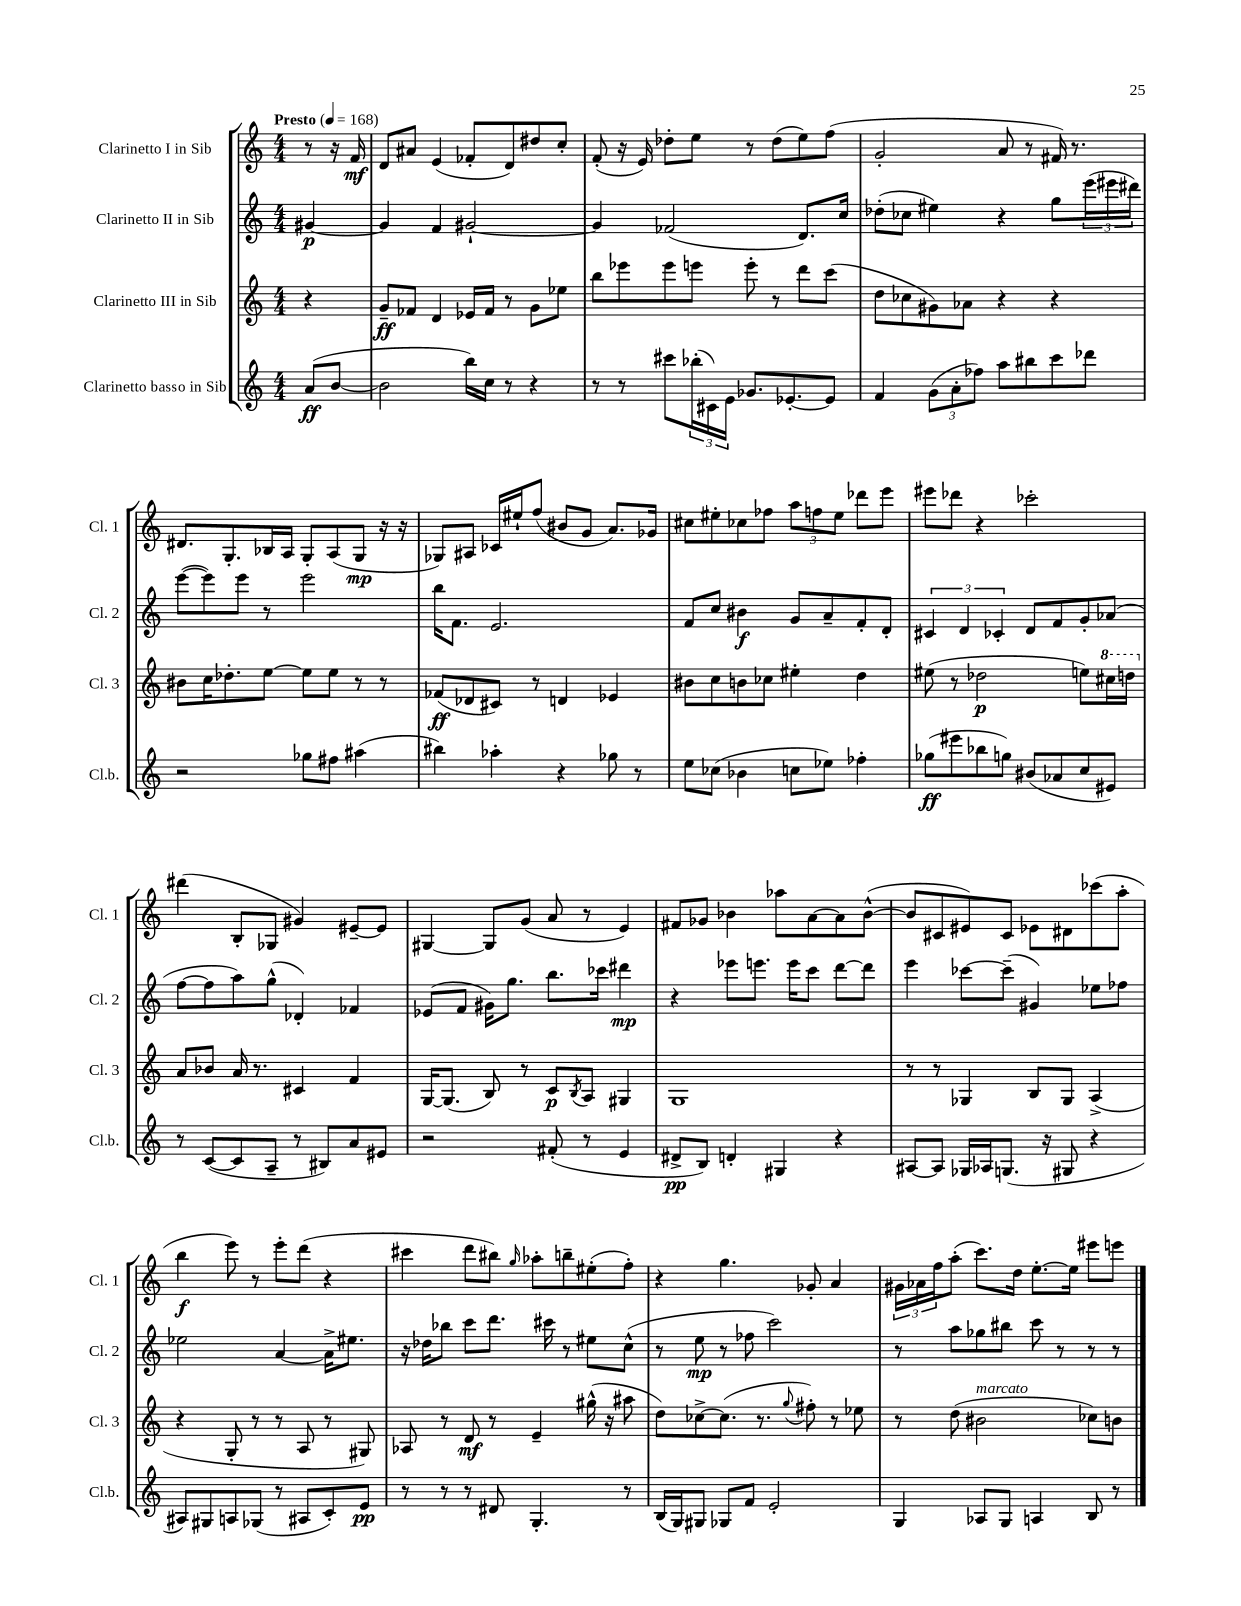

**kern	**dynam	**kern	**dynam	**kern	**dynam	**kern	**dynam
*part4	*part4	*part3	*part3	*part2	*part2	*part1	*part1
*staff4	*staff4	*staff3	*staff3	*staff2	*staff2	*staff1	*staff1
*I"Clarinetto basso in Sib	*	*I"Clarinetto III in Sib	*	*I"Clarinetto II in Sib	*	*I"Clarinetto I in Sib	*
*I'Cl.b.	*	*I'Cl. 3	*	*I'Cl. 2	*	*I'Cl. 1	*
*clefG2	*	*clefG2	*	*clefG2	*	*clefG2	*
*k[]	*	*k[]	*	*k[]	*	*k[]	*
*M4/4	*	*M4/4	*	*M4/4	*	*M4/4	*
*MM168	*	*MM168	*	*MM168	*	*MM168	*
=	=	=	=	=	=	=	=
!	!	!	!	!	!	!LO:TX:a:B:t=Presto	!
(8a/L	ff	4r	.	[4g#X/	p	8r	.
[8b/J	.	.	.	.	.	16r	.
.	.	.	.	.	.	16f/	mf
=1	=1	=1	=1	=1	=1	=1	=1
2b\]	.	8g~/L	ff	4g#/]	.	8d/L	.
.	.	8f-X/J	.	.	.	8a#X/J	.
.	.	4d/	.	4f/	.	(4e/	.
16bb\LL)	.	16e-X/LL	.	[2g#X`/	.	8f-X'/L	.
16cc\JJ	.	16f-/JJ	.	.	.	.	.
8r	.	8r	.	.	.	8d/)	.
4r	.	8g\L	.	.	.	8dd#X/	.
.	.	8ee-X\J	.	.	.	8cc'/J	.
=2	=2	=2	=2	=2	=2	=2	=2
8r	.	8bb\L	.	4g#/]	.	(8f'/	.
8r	.	8eee-X\	.	.	.	16r	.
.	.	.	.	.	.	16e/)	.
8ccc#X\L	.	8eee-\	.	(2f-X/	.	8dd-X'\L	.
(24bb-X'\L	.	8eeen\J	.	.	.	8ee\J	.
24c#X\)	.	.	.	.	.	.	.
24e\JJ	.	.	.	.	.	.	.
8.g-X/L	.	8eee'\	.	.	.	8r	.
.	.	8r	.	.	.	(8dd-\L	.
[8.e-X'/	.	.	.	.	.	.	.
.	.	8ddd\L	.	8.d/L)	.	8ee\)	.
8e-/J]	.	(8ccc\J	.	.	.	(8ff\J	.
.	.	.	.	16cc/Jk	.	.	.
=3	=3	=3	=3	=3	=3	=3	=3
4f/	.	8dd\L	.	(8dd-X'\L	.	2g'/	.
.	.	8cc-X\	.	8cc-X\J	.	.	.
(12g\L	.	8g#X\)	.	4ee#X\)	.	.	.
12a'\	.	.	.	.	.	.	.
.	.	8a-X\J	.	.	.	.	.
12ff-X\J)	.	.	.	.	.	.	.
8aa\L	.	4r	.	4r	.	8a/	.
8bb#X\	.	.	.	.	.	8r	.
8ccc\	.	4r	.	8gg\L	.	16f#X/)	.
.	.	.	.	.	.	8.r	.
8ddd-X\J	.	.	.	(24eee\L	.	.	.
.	.	.	.	24eee#X\	.	.	.
.	.	.	.	24ddd#X\JJ)	.	.	.
!!LO:LB:g=z
=4	=4	=4	=4	=4	=4	=4	=4
2r	.	8b#X\L	.	([8eee\L	.	8.d#X/L	.
.	.	16cc\K	.	8eee\])	.	.	.
.	.	8.dd-X'\	.	.	.	8.G'/	.
.	.	.	.	8eee\J	.	.	.
.	.	[8ee\J	.	8r	.	16B-X/L	.
.	.	.	.	.	.	16A/JJ	.
8gg-X\L	.	8ee\L]	.	2eee\	.	8G'/L	.
8ff#X\J	.	8ee\J	.	.	.	(8A/	.
(4aa#X\	.	8r	.	.	.	8G/J	mp
.	.	8r	.	.	.	16r	.
.	.	.	.	.	.	16r	.
=5	=5	=5	=5	=5	=5	=5	=5
4bb#X\)	.	(8f-X/L	ff	16bb\KL	.	8G-X/L)	.
.	.	.	.	8.f\J	.	.	.
.	.	8d-X/	.	.	.	8A#X/J	.
4aa-X'\	.	8c#X/J)	.	2.e/	.	16c-X/LL	.
.	.	.	.	.	.	16ee#X`/J	.
.	.	8r	.	.	.	(8ff/J	.
4r	.	4dn/	.	.	.	8b#X/L	.
.	.	.	.	.	.	8g/J	.
8gg-X\	.	4e-X/	.	.	.	8.a/L)	.
8r	.	.	.	.	.	.	.
.	.	.	.	.	.	16g-X/Jk	.
=6	=6	=6	=6	=6	=6	=6	=6
8ee\L	.	8b#X\L	.	8f/L	.	8cc#X\L	.
(8cc-X\J	.	8cc\	.	8cc/J	.	8ee#X'\	.
4b-X\	.	8bn\	.	4b#X\	f	8cc-X\	.
.	.	8cc-X\J	.	.	.	8ff-X\J	.
8ccn\L	.	4ee#X'\	.	8g/L	.	12aa\L	.
.	.	.	.	.	.	12ffn\	.
8ee-X\J)	.	.	.	8a~/	.	.	.
.	.	.	.	.	.	12ee#\J	.
4ff-X'\	.	4dd\	.	8f'/	.	8ddd-X\L	.
.	.	.	.	8d'/J	.	8eee\J	.
=7	=7	=7	=7	=7	=7	=7	=7
(8gg-X\L	ff	(8ee#X\	.	6c#X/	.	8eee#X\L	.
8eee#X\	.	8r	.	.	.	8ddd-X\J	.
.	.	.	.	6d/	.	.	.
8bb-X\	.	2dd-X\	p	.	.	4r	.
.	.	.	.	6c-X'/	.	.	.
8ggn\J)	.	.	.	.	.	.	.
(8b#X/L	.	.	.	8d/L	.	2ccc-X'\	.
8a-X/	.	.	.	8f/	.	.	.
8cc/	.	8een\L)	.	8g'/	.	.	.
*	*	*8va	*	*	*	*	*
8e#X/J)	.	16ccc#X\L	.	(8a-X/J	.	.	.
.	.	16dddn\JJ	.	.	.	.	.
!!LO:LB:g=z
=8	=8	=8	=8	=8	=8	=8	=8
*	*	*X8va	*	*	*	*	*
8r	.	8a/L	.	[8ff\L	.	(4ddd#X\	.
([8c/L	.	8b-X/J	.	8ff\]	.	.	.
8c/]	.	16a/	.	8aa\)	.	8B'/L	.
.	.	8.r	.	.	.	.	.
8A~/J	.	.	.	(8gg^^\J	.	8G-X/J	.
8r	.	4c#X/	.	4d-X'/)	.	4g#X/)	.
8B#X/L)	.	.	.	.	.	.	.
8a/	.	4f/	.	4f-X/	.	[8e#X~/L	.
8e#X/J	.	.	.	.	.	8e#/J]	.
=9	=9	=9	=9	=9	=9	=9	=9
2r	.	[16G/KL	.	(8e-X/L	.	[4G#X/	.
.	.	(8.G/J]	.	.	.	.	.
.	.	.	.	8f/J	.	.	.
.	.	8B/)	.	16g#X\KL)	.	8G#/L]	.
.	.	.	.	8.gg\J	.	.	.
.	.	8r	.	.	.	(8g/J	.
(8f#X'/	.	8c/L	p	8.bb\L	.	8a/	.
.	.	8qB/	.	.	.	.	.
8r	.	8A/J	.	.	.	8r	.
.	.	.	.	16ccc-X\Jk	.	.	.
4e/	.	4G#X/	.	4ddd#X\	mp	4e/)	.
=10	=10	=10	=10	=10	=10	=10	=10
8d#X^/L	pp	1G	.	4r	.	8f#X/L	.
8B/J)	.	.	.	.	.	8g-X/J	.
4dn'/	.	.	.	8eee-X\L	.	4b-X\	.
.	.	.	.	8.eeen\J	.	.	.
4G#X/	.	.	.	.	.	8aa-X\L	.
.	.	.	.	16eee\KL	.	.	.
.	.	.	.	8ccc\J	.	[8a\	.
4r	.	.	.	[8ddd\L	.	8a\]	.
.	.	.	.	8ddd\J]	.	([8b-^^\J	.
=11	=11	=11	=11	=11	=11	=11	=11
[8A#X/L	.	8r	.	4eee\	.	8b-/L]	.
8A#/J]	.	8r	.	.	.	8c#X/	.
16G-X/LL	.	4G-X/	.	[8ccc-X\L	.	8e#X/)	.
16A-X/J	.	.	.	.	.	.	.
(8.Gn/J	.	.	.	(8ccc-~\J]	.	8c#/J	.
.	.	8B/L	.	4g#X/)	.	8e-X\L	.
16r	.	.	.	.	.	.	.
8G#X/	.	8G-/J	.	.	.	8d#X\	.
4r	.	(4A^/	.	8ee-X\L	.	(8ccc-X\	.
.	.	.	.	8ff-X\J	.	8aa'\J	.
!!LO:LB:g=z
=12	=12	=12	=12	=12	=12	=12	=12
8A#X/L)	.	4r	.	2ee-X\	.	4bb\	f
8G#X/	.	.	.	.	.	.	.
8An/	.	8G'/	.	.	.	8eee\)	.
(8G-X/J	.	8r	.	.	.	8r	.
8r	.	8r	.	[4a/	.	8eee'\L	.
8A#X/L	.	8A/	.	.	.	(8ddd\J	.
8c'/)	.	8r	.	16a^\KL]	.	4r	.
.	.	.	.	8.ee#X\J	.	.	.
8e/J	pp	8G#X/)	.	.	.	.	.
=13	=13	=13	=13	=13	=13	=13	=13
8r	.	8A-X/	.	16r	.	4ccc#X\	.
.	.	.	.	16dd-X\KL	.	.	.
8r	.	8r	.	8bb-X\J	.	.	.
8r	.	8d/	mf	8ccc\L	.	8ddd\L	.
8d#X/	.	8r	.	8.ddd\J	.	8bb#X\J)	.
.	.	.	.	.	.	16qqgg/	.
4.G'/	.	4e~/	.	.	.	8aa-X'\L	.
.	.	.	.	16ccc#X\	.	.	.
.	.	.	.	8r	.	8bbn~\	.
.	.	(16gg#X^^\	.	8ee#X\L	.	(8ee#X'\	.
.	.	16r	.	.	.	.	.
8r	.	8aa#X\	.	(8cc^^\J	.	8ff'\J)	.
=14	=14	=14	=14	=14	=14	=14	=14
(16B/LL	.	8dd\L)	.	8r	.	4r	.
16G/J)	.	.	.	.	.	.	.
8G#X/J	.	[8cc-X^\	.	8ee\	mp	.	.
8G-X/L	.	(8.cc-\J]	.	8r	.	4.gg\	.
8f/J	.	.	.	8ff-X\	.	.	.
.	.	8.r	.	.	.	.	.
2e'/	.	.	.	2ccc\)	.	.	.
.	.	8qqgg/	.	.	.	.	.
.	.	8ff#X'\)	.	.	.	8g-X'/	.
.	.	8r	.	.	.	4a/	.
.	.	8ee-X\	.	.	.	.	.
=15	=15	=15	=15	=15	=15	=15	=15
4G/	.	8r	.	8r	.	24g#X\LL	.
.	.	.	.	.	.	24a-X\	.
.	.	.	.	.	.	24ff\J	.
.	.	(8dd\	.	8aa\L	.	(8aa'\J	.
!	!	!LO:TX:a:i:t=marcato	!	!	!	!	!
8A-X/L	.	2b#X\	.	8gg-X\	.	8.ccc\L)	.
8G/J	.	.	.	8bb#X\J	.	.	.
.	.	.	.	.	.	16dd\Jk	.
4An/	.	.	.	8ccc\	.	[8.ee'\L	.
.	.	.	.	8r	.	.	.
.	.	.	.	.	.	16ee\Jk]	.
8B/	.	8cc-X\L)	.	8r	.	8eee#X\L	.
8r	.	8bn\J	.	8r	.	8eeen\J	.
==	==	==	==	==	==	==	==
*-	*-	*-	*-	*-	*-	*-	*-
